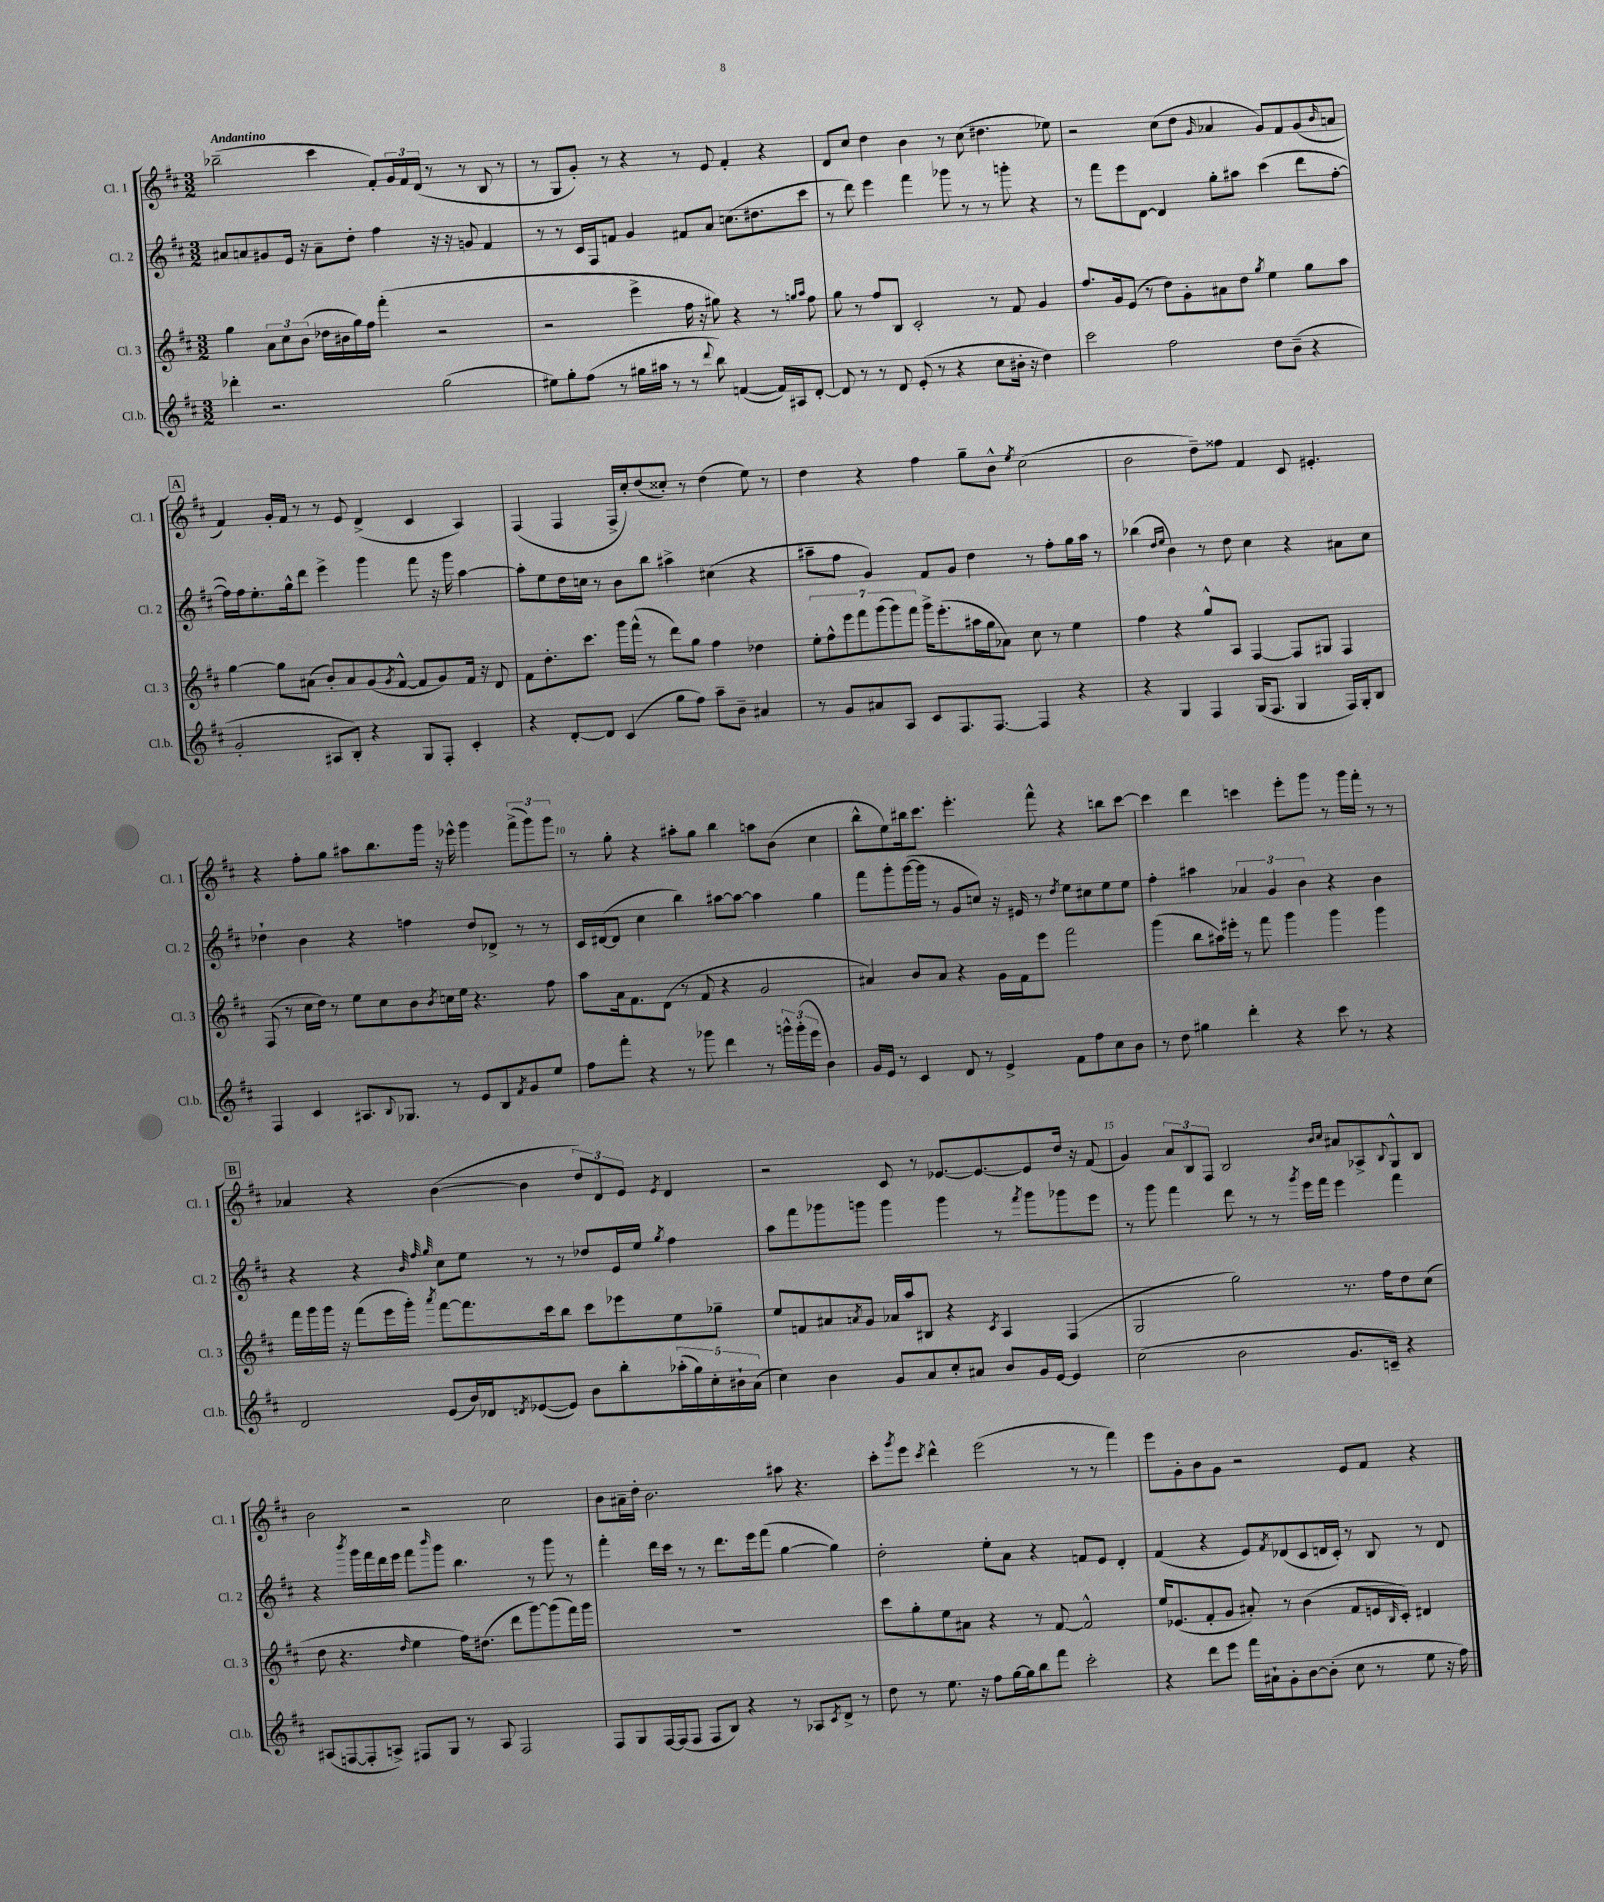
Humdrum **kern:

**kern	**kern	**kern	**kern
*staff4	*staff3	*staff2	*staff1
*clefG2	*clefG2	*clefG2	*clefG2
*k[f#c#]	*k[f#c#]	*k[f#c#]	*k[f#c#]
*M3/2	*M3/2	*M3/2	*M3/2
4ddd-'	4gg	8a#	(2bb-~
.	.	8a	.
2.r	12a	8g#	.
.	12cc#	.	.
.	.	16e	.
.	(12b	.	.
.	.	16r	.
.	16dd-	8a~	4ccc#
.	16b#	.	.
.	16gg)	8dd'	.
.	16ff#	.	.
.	(4fff#'	4ff#	8f#')
.	.	.	24g
.	.	.	24f#
.	.	.	(24d
(2gg	2r	16r	8r
.	.	16r	.
.	.	8g	8r
.	.	4f#	8B
.	.	.	8r
=	=	=	=
8ee#)	2r	8r	8r
8gg'	.	8r	8G
(8ff#	.	16c#	8g')
.	.	16F#	.
8r	.	8f	8r
16gg#	4eee^	4g	4r
16aa#	.	.	.
8r	.	.	.
8r	16ff#	8f#	8r
.	16r	.	.
8qqddd	.	.	.
8bb)	8gg#)	8a	8e
([4f	4r	(8.cc	4f#'
.	.	8.dd#	.
16f])	8r	.	4r
16A#	.	.	.
.	16qqgg	.	.
.	16qqaa	.	.
[8d'	8ff#	8ccc#	.
=	=	=	=
8d]	8gg	8r	8d
8r	8r	8ddd)	8cc#
8r	8ff#	4eee	4dd
8d	8B	.	.
(8e'	2c#'	4fff#	4b
8r	.	.	.
4r	.	8ggg-	8r
.	.	8r	(8cc#
8cc#	8r	8r	4.dd#
16b#'	8f#	8ggg'	.
16r	.	.	.
4dd)	4g	4r	.
.	.	.	8ee-)
=	=	=	=
2ccc#	8.ff#	8r	2r
.	.	8fff#	.
.	16g	.	.
.	(8e	8eee	.
.	8r	[8d	.
2ff#	8dd)	4d]	(8cc#
.	8g'	.	8dd
.	.	.	16qqg
.	8a#	8gg'	4a-
.	8dd	8aa#	.
.	8qgg	.	.
8dd	4ee	(4ccc#	8g)
(8b~	.	.	8f#
4r	8gg	8ddd	(8g
.	.	.	16qqb
.	8aa	[8ff#'	8a
=	=	=	=
2g'	[4gg	16ff#])	4f#)
.	.	16ff#	.
.	.	8.ee'	.
.	8gg]	.	16g'
.	.	16gg^^	16f#
.	(8a#	8ddd	8r
8A#	8b')	4eee^	8r
8B')	8a#	.	8e
4r	(8g	4ggg	(4d^
.	8qg	.	.
.	[8f#^^	.	.
8G	8f#]	8fff#	4c#
8F#'	8g)	16r	.
.	.	16ggg	.
4c#'	16f#	[4aa	4A)
.	16r	.	.
.	8d	.	.
=	=	=	=
4r	8f#	8aa']	(4F#
.	8.dd'	8ee	.
[8d'	.	16dd	4F#
.	8.ccc#	16cc	.
8d]	.	8r	.
(4c#	16ggg	8b	16F#^
.	(16fff#^^	.	16cc#')
.	8r	8bb	(8dd
8gg	8ddd)	4aa#^	8cc##')
8ff#)	8gg	.	8r
8aa~	4ff#	(4cc#	(4dd
8b~	.	.	.
4a#	4dd-	4r	8ee)
.	.	.	8r
=	=	=	=
8r	14ee'	8aa#~	4dd
.	14ff#^^	.	.
8g	.	8ff#	.
.	14eee	.	.
.	14fff#	.	.
8a#	.	4g)	4r
.	(14ggg	.	.
.	14ggg)	.	.
8A	.	.	.
.	14fff#	.	.
8c#	16ggg^	8f#	4ff#
.	(8.eee'	.	.
8.F#	.	8g	.
.	16aa#	4dd	8gg~
[8.F#	16gg	.	.
.	8a-)	.	8b^^
.	.	.	8qee
4F#]	8cc#	8r	(2cc#
.	8r	8ff#'	.
4r	4ee	16gg	.
.	.	16aa#	.
.	.	8r	.
=	=	=	=
4r	4ff#	(4bb-	2b
.	.	16qqdd	.
.	.	16qqee	.
4G	4r	4b)	.
4F#	8gg^^	8r	8dd~)
.	8A	8dd	8ff##
(16G	[4F#	4cc#	4f#
8.F#	.	.	.
4G	8F#]	4r	8c#
.	8G#	.	4.e#'
16F#)	4F#	8a#	.
16G'	.	.	.
8B	.	8cc#	.
=	=	=	=
4F#	(8F#	4dd-`	4r
.	8r	.	.
4c#	16cc#	4b	8ff#'
.	16dd)	.	.
.	8r	.	8gg
8.A#	8ee	4r	8aa#
.	8cc#	.	8.bb
8qqB	.	.	.
8.G-	.	.	.
.	8b	4ff	.
.	.	.	16ggg
.	8qb	.	.
8r	16cc	.	16r
.	16ee	.	16eee-^^
8e	4.r	8dd-	4ggg
8B	.	8d-^	.
8qf#	.	.	.
8g	.	8r	(12fff#^
.	.	.	12ggg)
8ee	8ff#	8r	.
.	.	.	12ggg
=	=	=	=
8ff#	8aa	16c#	8r
.	.	([16d#	.
8fff#'	16a	8d#]	8gg'
.	8.f#	.	.
4r	.	4cc#	4r
.	(8d	.	.
8r	8r	4bb)	8aa#'
8ggg-	8f#	.	8gg
4ddd	4r	[8aa#	4bb
.	.	8aa#_	.
8r	2g	4aa#]	8aa
24ggg^^	.	.	(8b
(24ggg'	.	.	.
24eee	.	.	.
4b)	.	4gg	4cc#
=	=	=	=
16g	4a#)	8fff#	8bb^^
16e	.	.	.
8r	.	8ggg'	8ee)
4c#	8b	([16ggg	16bb#
.	.	16ggg]	8.ccc#
.	8a#	8r	.
8d	4r	8g	4.eee'
8r	.	8cc)	.
4e^	16g	16r	.
.	16f#	16e#	.
.	8eee	8r	8fff#^^
.	.	8qdd	.
8f#	2fff#	8ee	4r
8ff#	.	8cc#	.
8cc#	.	8ee	8bb
8b	.	8ee	[8ccc#
=	=	=	=
8r	(4ggg	4ff#'	4ccc#]
8dd	.	.	.
4gg#	8bb	4aa#	4ddd
.	16aa#)	.	.
.	16eee#'	.	.
4ddd'	8r	6a-	4ccc
.	8fff#	.	.
.	.	6g	.
4r	4ggg	.	8eee'
.	.	6b	.
.	.	.	8ggg
8ccc#	4ggg	4r	8r
8r	.	.	16ggg
.	.	.	16fff#'
4r	4ggg	4b	8r
.	.	.	8r
=	=	=	=
2d	16fff#	4r	4a-
.	16ggg	.	.
.	16ggg	.	.
.	16r	.	.
.	(8fff#	4r	4r
.	16eee	.	.
.	16ggg')	.	.
.	.	32qqb	.
.	.	32qqff#	.
.	8qaaa	32qqgg	.
(8e	[8fff#	8cc#	([4b
16b)	8.fff#]	8ee	.
16d-	.	.	.
8qd	.	.	.
([8e-	.	8r	4b]
.	16ccc#	.	.
8e-])	8bb	8r	.
8b	8ccc#	8dd-	12dd)
.	.	.	12d
8bb'	8eee-	16e	.
.	.	.	12e
.	.	16ee	.
.	.	8qgg	8qe
(20aa-'	8ee	4ff#	4d
20gg)	.	.	.
20cc#'	.	.	.
.	8gg-~	.	.
20b#`	.	.	.
(20a	.	.	.
=	=	=	=
4cc#)	8ee	8aa	2r
.	8f	8fff#	.
4b	8a#	8ggg-	.
.	8qa	.	.
.	8g	8ggg	.
8g	16a-	4ggg	8c#
.	16aa	.	.
8a	8B#	.	8r
8cc#'	4r	4ggg	[8.e-
8a#	.	.	.
.	.	.	8.e-_
.	8qc#	.	.
8b	4A	8r	.
.	.	8qfff#	.
16g	.	8ggg	8e-]
[16e	.	.	.
4e]	(4F#	8ggg-	16dd
.	.	.	16r
.	.	8eee	(8f#
=	=	=	=
(2cc#	2G	8r	4g)
.	.	8ggg	.
.	.	4fff#	12a
.	.	.	12B
.	.	.	12F#
2b	2gg)	8ddd	2B
.	.	8r	.
.	.	8r	.
.	.	8qggg	.
.	.	16eee	.
.	.	16fff#	.
.	.	.	16qqb
.	.	.	16qqcc#
8.g	8.r	4eee	8a#
.	.	.	8A-^
16c~)	16ff#	.	.
.	.	.	8qqB
4r	8dd	4fff#	8G^^
.	(8cc#	.	8B
=	=	=	=
(8A#	8dd	4r	2b
[8F	4.r	.	.
.	.	8qbbb	.
8F']	.	16ggg	.
.	.	16fff#	.
8A^)	.	16ddd	.
.	.	16eee	.
.	16qqdd	.	.
8F#	4ee	8fff#	2r
.	.	16qqbbb	.
8G	.	8ggg	.
8r	16ff#)	4.bb	.
.	(8.dd#	.	.
8A	.	.	.
2F#	8ddd	.	2cc#
.	[8ggg)	8r	.
.	(8ggg]	8ggg	.
.	16fff#)	8r	.
.	16ggg	.	.
=	=	=	=
8F#	1.r	4fff#'	8b
8G	.	.	16a#~
.	.	.	16dd'
[16F#	.	16ddd	2.b
(16F#]	.	16ccc#	.
8F#	.	8r	.
8F#	.	8r	.
8B)	.	8.ddd	.
4r	.	.	.
.	.	16eee	.
.	.	(8fff#	.
8r	.	[4gg	8aa#
8A-	.	.	4.r
8qc#	.	.	.
8d^	.	4gg])	.
8r	.	.	.
=	=	=	=
8dd	8ccc#	2dd'	8ccc#'
.	.	.	8qggg
8r	8gg'	.	8eee
.	.	.	8qccc#
8.ee	8ee	.	4ddd^^
.	8a#	.	.
16r	.	.	.
8ff#	4r	8ee'	(2eee
[16gg	.	8a	.
16gg]	.	.	.
8bb	8r	4r	.
8fff#	[8f#	.	.
2ccc#'	2f#^^]	8f	8r
.	.	8e	8r
.	.	4d'	4fff#)
=	=	=	=
4r	16ee	(4f#	8eee
.	(8.e-	.	.
.	.	.	8g'
8ddd	8f#'	4r	8b
8eee	8g	.	8g
16fff#	8a#')	8e)	2r
16a#`	.	.	.
.	.	8qf#	.
8g'	8r	(8d-	.
[8b	(4b	8c#	.
(8b']	.	16d	.
.	.	16c#')	.
8cc#	8f#	8r	8e
8r	16e	8B	8f#
.	16qqB	.	.
.	16c#')	.	.
8ee	4d#	8r	4r
16r	.	8d	.
16ff#)	.	.	.
==	==	==	==
*-	*-	*-	*-
